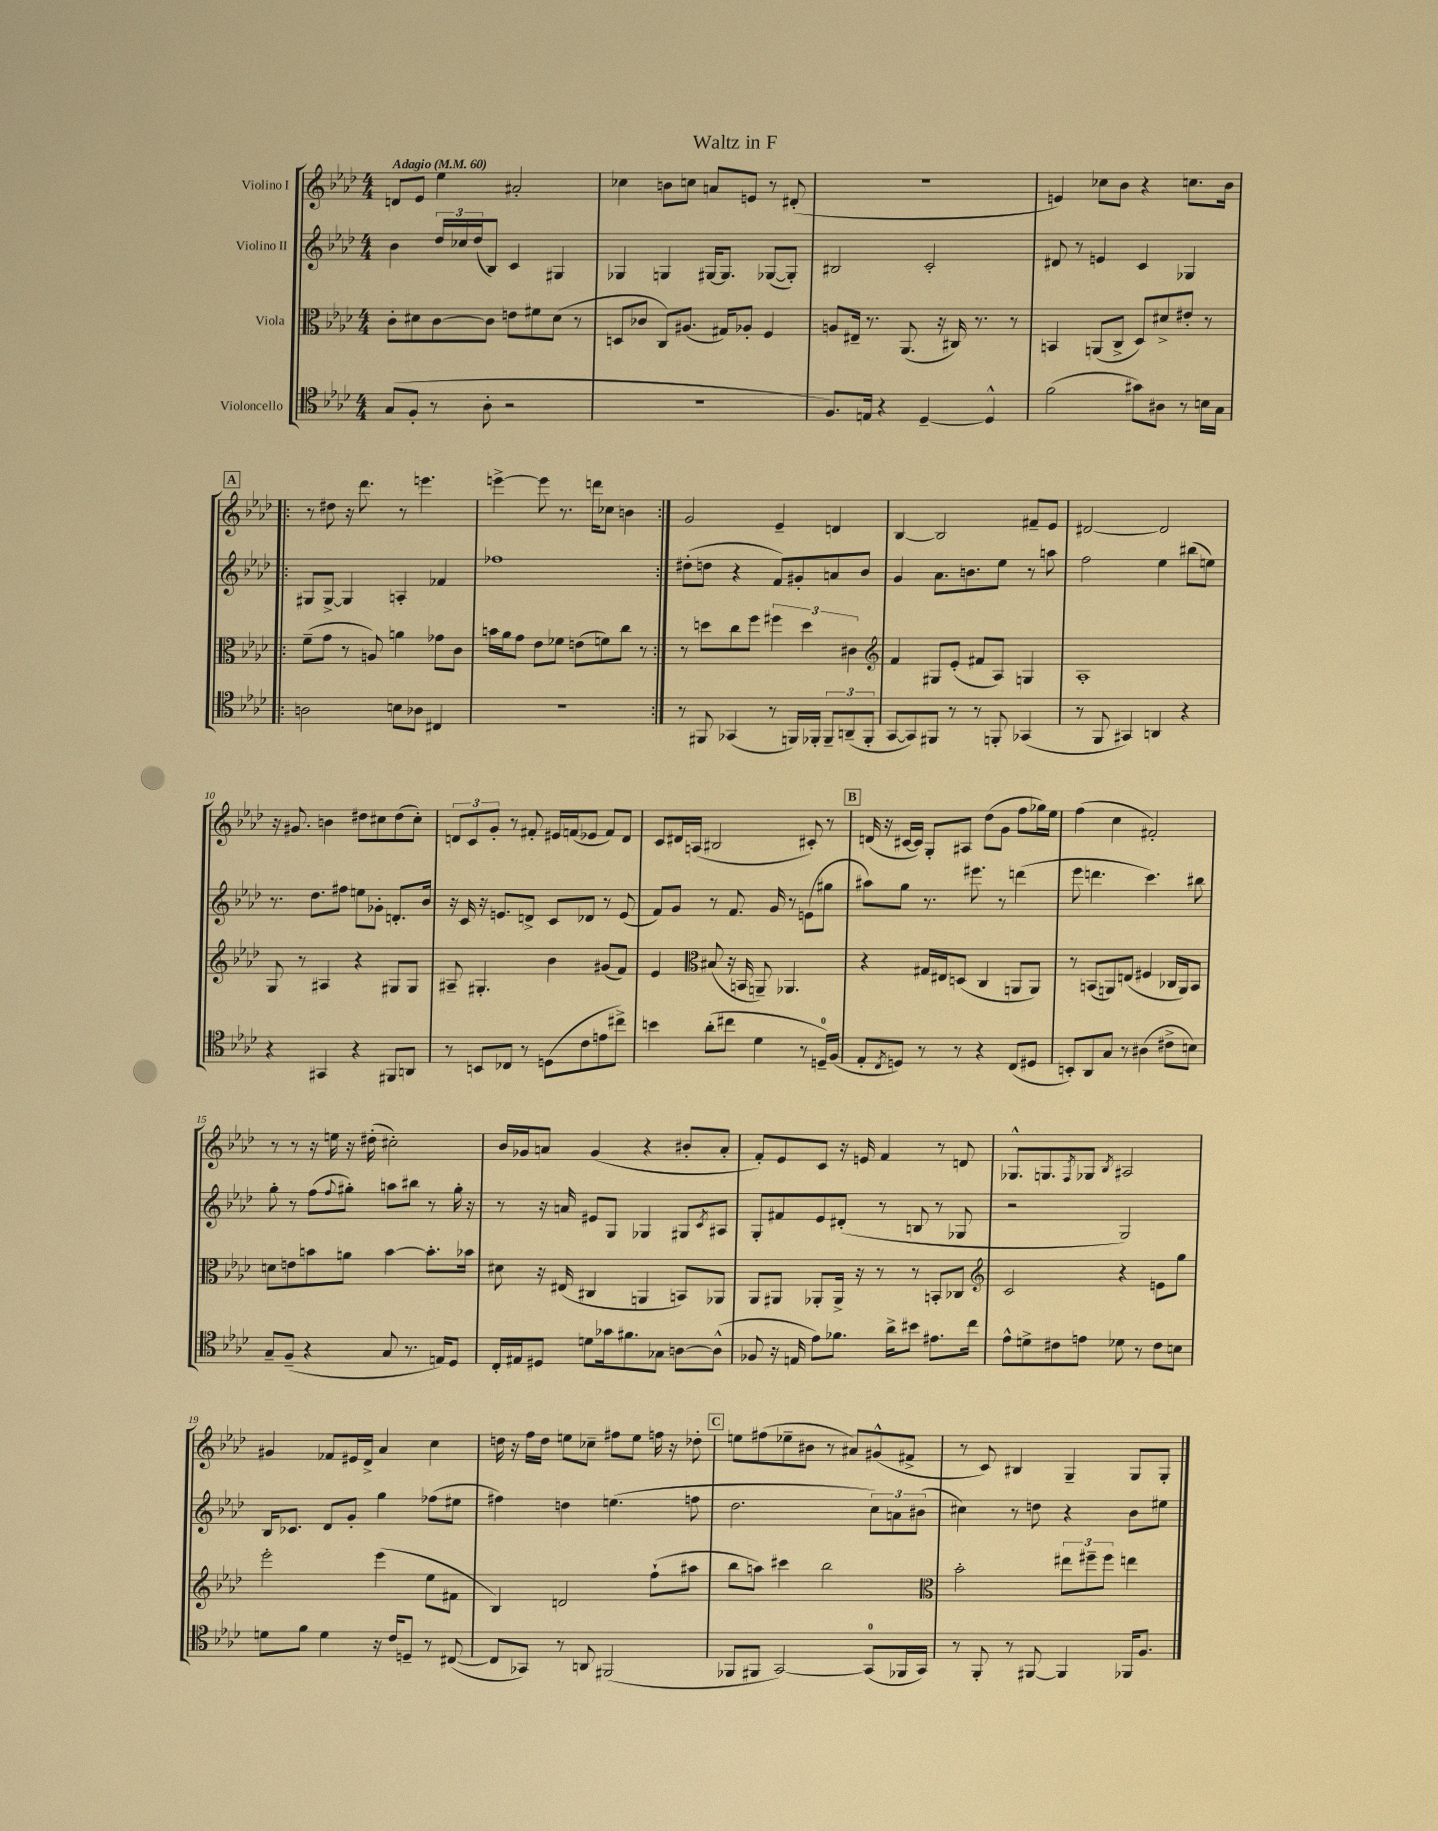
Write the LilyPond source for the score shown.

\header { title = "Waltz in F" }
<<
\new StaffGroup <<
\new Staff = "s0" \with { instrumentName = "Violino I" } {
    \clef treble \key aes \major \numericTimeSignature \time 4/4 \tempo "Adagio" 4 = 60
    d'8 ees'8 ees''4 ais'2-. |
    ces''4 b'8 c''8 a'8 e'8 r8 dis'8-.( |
    R1 |
    e'4) ces''8 bes'8 r4 c''8. bes'16 |
    \repeat volta 2 { \mark \markup { \box "A" } r8 dis''8 r16 des'''8. r8 e'''4. |
    e'''4~-> e'''8 r8. d'''16 ces''8 b'4 | }
    g'2 ees'4-- d'4 |
    bes4~ bes2 fis'8-- ees'8 |
    dis'2~ dis'2 |
    r16 gis'8. b'4 dis''8 cis''8 dis''8( cis''8-.) |
    \tuplet 3/2 { d'8 c'8 g'8-. } r8 fis'8-. eis'16 f'16( ees'8 f'8) d'8 |
    c'8 dis'16 a16( bis2 cis'8-.) r8 |
    \mark \markup { \box "B" } d'16( r16 cis'16~ cis'16) g8-. ais8 des''8( g'8 f''8 ges''16) ees''16 |
    f''4( c''4 fis'2-.) |
    r8 r8 r16 e''16 r16 dis''16-.( cis''2-.) |
    bes'16 ges'16 a'8 ges'4( r4 bis'8-. a'8-. |
    f'8-.) ees'8 c'8 r16 e'16 f'4 r8 d'8 |
    ges8.-^ g8. \acciaccatura { f8 } ges8 \acciaccatura { bes8 } ais2 |
    gis'4 fes'8 eis'16 des'16-> aes'4 c''4 |
    d''16 r16 f''16 d''16 e''8 ces''8-- fis''8 e''8 f''16 r16 des''8-. |
    \mark \markup { \box "C" } e''8 fis''8( ees''8-- bis'8 r8 ais'8) gis'8-^( fis'8-> |
    r8 c'8) bis4 g4-- g8 g8-. \bar "|." |
}
\new Staff = "s1" \with { instrumentName = "Violino II" } {
    \clef treble \key aes \major \numericTimeSignature \time 4/4
    bes'4 \tuplet 3/2 { des''16 ces''16 des''16( } bes8) c'4 gis4 |
    ges4 g4 gis16~ gis8. ges8~( ges8-.) |
    bis2 c'2-. |
    dis'8 r8 e'4 c'4 ges4 |
    \repeat volta 2 { \mark \markup { \box "A" } gis8 gis8~-> gis4 a4-. fes'4 |
    fes''1 | }
    dis''8-.( d''8 r4 f'8) gis'8-. a'8 bes'8 |
    g'4 aes'8. b'8. ees''8 r8 a''8 |
    f''2 ees''4 bis''8( e''8) |
    r8. des''8. fis''8 e''8 ges'8-. d'8.-. bes'16 |
    r16 c'16 r16 e'8. d'8-> c'8 des'8 r8 e'8( |
    f'8) g'8 r8 f'8. g'16 r8 e'8( gis''8 |
    \mark \markup { \box "B" } ais''8) g''8 r8. eis'''8. r8 d'''4( |
    ees'''8 d'''4. c'''4.) bis''8 |
    g''8-. r8 f''8( \appoggiatura { f''8 } gis''8-.) a''8 bis''8 r8 gis''16-. r16 |
    r8 r16 a'16 eis'8 g8 ges4 gis8 \acciaccatura { c'8 } ais8 |
    g8-. fis'8 ees'8 dis'8-.( r8 b8 r8 ges8 |
    r2 g2) |
    bes16 ces'8. des'8 g'8-. g''4 fes''8( eis''8 |
    fis''4) d''4 e''4.( f''8 |
    \mark \markup { \box "C" } des''2. \tuplet 3/2 { c''8) a'8 bis'8( } |
    cis''4) r8 d''8 r4 bes'8 eis''8 \bar "|." |
}
\new Staff = "s2" \with { instrumentName = "Viola" } {
    \clef alto \key aes \major \numericTimeSignature \time 4/4
    c'8-. dis'8 c'8~ c'8 e'8 fis'8 dis'8( r8 |
    d8 ces'8 c8) ais8.( gis16) aes8-. f4 |
    a8 eis16-- r8. aes,8.( r16 cis16) r8. r8 |
    b,4 a,8( c8-> des8) dis'8-> eis'8-. r8 |
    \repeat volta 2 { \mark \markup { \box "A" } f'8--( g'8 r8 a8) a'4 ges'8 c'8 |
    b'16 aes'16 g'8 ees'8 fes'8 e'8( f'8) c''8 r8 | }
    r8 d''8 c''8 f''8 \tuplet 3/2 { fis''4 d''4 cis'4 } |
    \clef treble f'4 gis8 ees'8-.( fis'8 aes8) g4 |
    aes1-. |
    g8 r8 ais4 r4 gis8 gis8 |
    ais8-- gis4.-. bes'4 gis'8( f'8) |
    ees'4 \clef alto bis8( r16 b,16 a,8--) aes,4. |
    \mark \markup { \box "B" } r4 gis16 eis16 d8( c4 a,8 a,8) |
    r8 b,8( a,8) e8( fis4 ces16 a,16) b,8 |
    d'8 e'8 b'8 a'8 b'4~ b'8.-. bes'16 |
    dis'8 r16 eis16( cis4 a,4 b,8) aes,8 |
    aes,8 ais,8 aes,8-. aes,16-> r16 r8 r8 b,8-. ces8 |
    \clef treble c'2 r4 e'8 g''8 |
    ees'''2-. ees'''4( ees''8 fis'8 |
    bes4) d'2 f''8-!( ais''8 |
    \mark \markup { \box "C" } bes''8 a''8) cis'''4 bes''2 |
    \clef alto bes'2-. \tuplet 3/2 { eis''8 fis''8-- fis''8 } e''4 \bar "|." |
}
\new Staff = "s3" \with { instrumentName = "Violoncello" } {
    \clef tenor \key aes \major \numericTimeSignature \time 4/4
    g8( f8-. r8 aes8-. r2 |
    r1 |
    f8.) e16 r4 des4~-- des4-^ |
    f'2( gis'8) ais8 r8 b16 g16 |
    \repeat volta 2 { \mark \markup { \box "A" } a2 b8 aes8 cis4 |
    R1 | }
    r8 fis,8 ges,4( r8 f,16) fes,16-. \tuplet 3/2 { fes,8-- a,8--( fes,8-. } |
    g,8~ g,8) fis,8 r8 r8 f,8-. ges,4( |
    r8 f,8 gis,4) a,4 r4 |
    r4 gis,4 r4 fis,8 a,8 |
    r8 b,8 ces8 r8 d8( c'8 e'8 cis''8->) |
    b'4 aes'8-.( cis''8 des'4 r8 d16-0--) f16( |
    \mark \markup { \box "B" } ees8-. \acciaccatura { c8 } d8) r8 r8 r4 c8( dis8 |
    b,8-.) aes,8 g8 r8 ais4( cis'8-> b8) |
    g8-- f8--( r4 g8 r8. e16) des8 |
    c16-. eis16 dis8 d'8 ges'16 fis'8. ges8 a8~ a8-^( |
    fes8 r16 e16 ees'8) fes'8. aes'16-> bis'8 eis'8. c''16 |
    ees'8-^ d'8-> cis'8 e'8 des'8 r8 cis'8 b8 |
    d'8 f'8 d'4 r16 c'16 d8-- r8 cis8~( |
    cis8 ges,8) r8 a,8 fis,2( |
    \mark \markup { \box "C" } fes,8 fis,8 g,2~) g,8-0( fes,16 g,16) |
    r8 f,8-. r8 fis,8~ fis,4 fes,16 f8. \bar "|." |
}
>>
>>
